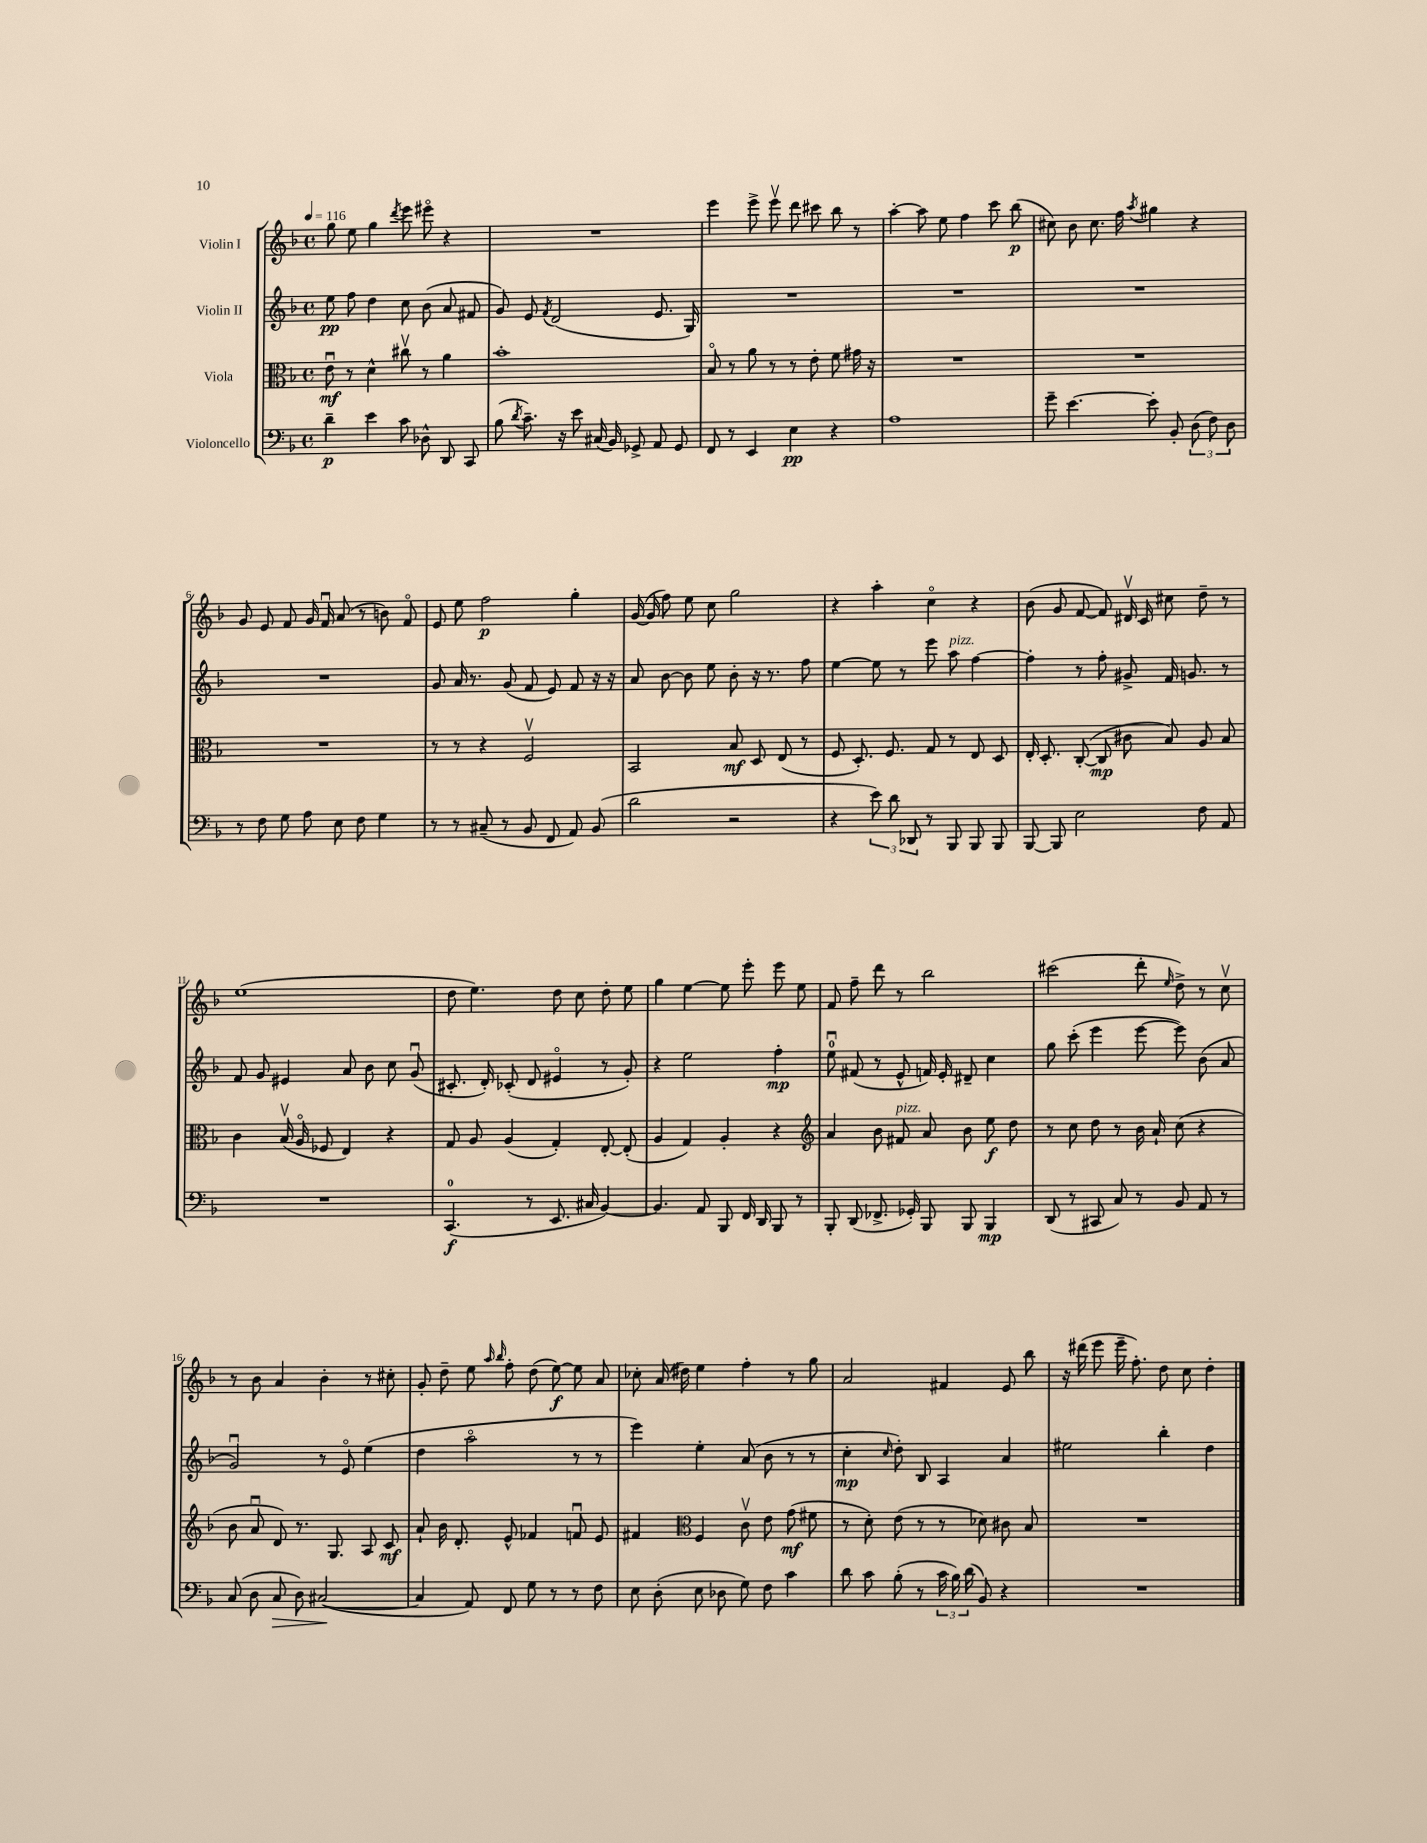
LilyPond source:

<<
\new StaffGroup <<
\new Staff = "s0" \with { instrumentName = "Violin I" } {
    \clef treble \key f \major \defaultTimeSignature \time 4/4 \tempo 4 = 116
    \autoBeamOff g''8 e''8 g''4 \acciaccatura { d'''8 } e'''8 eis'''8\flageolet r4 |
    R1 |
    e'''4 e'''8-> e'''8\upbow d'''8 cis'''8 bes''8 r8 |
    a''4~-. a''8 e''8 f''4 c'''8 bes''8\p( |
    cis''8) bes'8 cis''8. f''16 \acciaccatura { a''8 } gis''4 r4 |
    g'8 e'8 f'8 g'16 f'16\downbow a'8( r8 b'8) f'8\flageolet |
    e'8 e''8 f''2\p g''4-. |
    g'16~( g'16 f''8) e''8 c''8 g''2 |
    r4 a''4-. c''4\flageolet r4 |
    bes'8( g'8 f'8~ f'8) dis'16\upbow c'16 cis''8 d''8-- r8 |
    e''1( |
    d''8 e''4.) d''8 c''8 d''8-. e''8 |
    g''4 e''4~ e''8 e'''8-. e'''8 e''8 |
    f'8 f''8-- d'''8 r8 bes''2 |
    cis'''2( d'''8-. \grace { e''16 } d''8->) r8 c''8\upbow |
    r8 bes'8 a'4 bes'4-. r8 cis''8-. |
    g'8-. d''8-- e''8 \grace { a''16 bes''16 } f''8-. d''8( e''8~\f) e''8 a'8 |
    ces''8-. a'16( dis''16) e''4 f''4-. r8 g''8 |
    a'2 fis'4 e'8 bes''8 |
    r16 dis'''16( e'''8 e'''16-- f''8.-.) d''8 c''8 d''4-. \bar "|." |
}
\new Staff = "s1" \with { instrumentName = "Violin II" } {
    \clef treble \key f \major \defaultTimeSignature \time 4/4
    \autoBeamOff e''8\pp f''8 d''4 c''8 bes'8( a'8 fis'8 |
    g'8) e'8 \acciaccatura { f'8 } d'2( e'8. g16) |
    R1 |
    R1 |
    R1 |
    R1 |
    g'8 a'16 r8. g'8( f'8 e'8) f'8 r16 r16 |
    a'8 bes'8~ bes'8 e''8 bes'8-. r16 r8. f''8 |
    e''4~ e''8 r8 e'''8 a''8^\markup { \italic "pizz." } f''4~ |
    f''4-. r8 f''8-. gis'8-> f'16 g'8. r8 |
    f'8 g'8 eis'4 a'8 bes'8 c''8 g'8\downbow( |
    cis'8.-. d'16-.) ces'8-.( d'8 eis'4\flageolet r8 g'8-.) |
    r4 e''2 f''4-.\mp |
    e''8-0\downbow fis'8( r8 e'8-^ f'16) e'16-. dis'8-- c''4 |
    g''8 c'''8-.( e'''4 e'''8~ e'''8) bes'8( a'8 |
    g'2\downbow) r8 e'8\flageolet e''4( |
    d''4 a''2\flageolet r8 r8 |
    e'''4) e''4-. a'8( bes'8 r8 r8 |
    c''4-.\mp \grace { c''16 } d''8-.) bes8 a4 a'4 |
    eis''2 bes''4-. d''4 \bar "|." |
}
\new Staff = "s2" \with { instrumentName = "Viola" } {
    \clef alto \key f \major \defaultTimeSignature \time 4/4
    \autoBeamOff e'8\downbow\mf r8 d'4-^ cis''8\upbow r8 a'4 |
    bes'1-. |
    bes8\flageolet r8 a'8 r8 r8 e'8-. f'8 gis'16 r16 |
    R1 |
    R1 |
    R1 |
    r8 r8 r4 f2\upbow |
    bes,2 bes8\mf d8 e8( r8 |
    f8 d8.-.) f8. g8 r8 e8 d8 |
    e16-. d8.-. c8~-.( c8\mp cis'8 bes8) a8 bes8 |
    c'4 bes16\upbow( a16\flageolet fes8 e4) r4 |
    g8 a8 a4( g4-.) e8~-. e8-.( |
    a4 g4) a4-. r4 |
    \clef treble a'4 bes'8 fis'8^\markup { \italic "pizz." } a'8 bes'8 e''8\f d''8 |
    r8 c''8 d''8 r8 bes'16 a'16-! c''8( r4 |
    bes'8 a'8\downbow d'8) r8. g8. a8 c'8\mf |
    a'8-! bes'16 d'8.-. e'8-^ fes'4 f'8\downbow e'8 |
    fis'4 \clef alto f4 c'8\upbow e'8 g'8\mf( fis'8 |
    r8 d'8-.) e'8( r8 r8 des'8) cis'8 bes8 |
    R1 \bar "|." |
}
\new Staff = "s3" \with { instrumentName = "Violoncello" } {
    \clef bass \key f \major \defaultTimeSignature \time 4/4
    \autoBeamOff d'4--\p e'4 c'8 des8-^ d,8 c,8 |
    bes8( \acciaccatura { d'8 } c'8.--) r16 e'8 cis16( bes,16) ges,8-> a,8 ges,8 |
    f,8 r8 e,4 e4\pp r4 |
    a1 |
    g'8-- e'4.~ e'8-. bes,8-. \tuplet 3/2 { d8( f8) d8 } |
    r8 f8 g8 a8 e8 f8 g4 |
    r8 r8 cis8--( r8 bes,8 f,8 a,8) bes,8( |
    d'2 r2 |
    r4 \tuplet 3/2 { e'8) d'8 des,8 } r8 bes,,8 bes,,8 bes,,8 |
    bes,,8~ bes,,8 e2 f8 a,8 |
    R1 |
    c,4.-0\f( r8 e,8. cis16 bes,4~) |
    bes,4. a,8 bes,,8 f,16 d,16 bes,,8 r8 |
    bes,,8-. d,8( fes,8.-> ges,16-.) bes,,8 bes,,8 bes,,4\mp |
    d,8( r8 cis,8 c8) r8 bes,8 a,8 r8 |
    c8( d8 c8\> d8) cis2~\!( |
    cis4 a,8) f,8 g8 r8 r8 f8 |
    e8 d8-.( e8 des8 g8) f8 c'4 |
    d'8 c'8 bes8-.( r8 \tuplet 3/2 { c'16 bes16) d'16( } bes,8) r4 |
    R1 \bar "|." |
}
>>
>>
